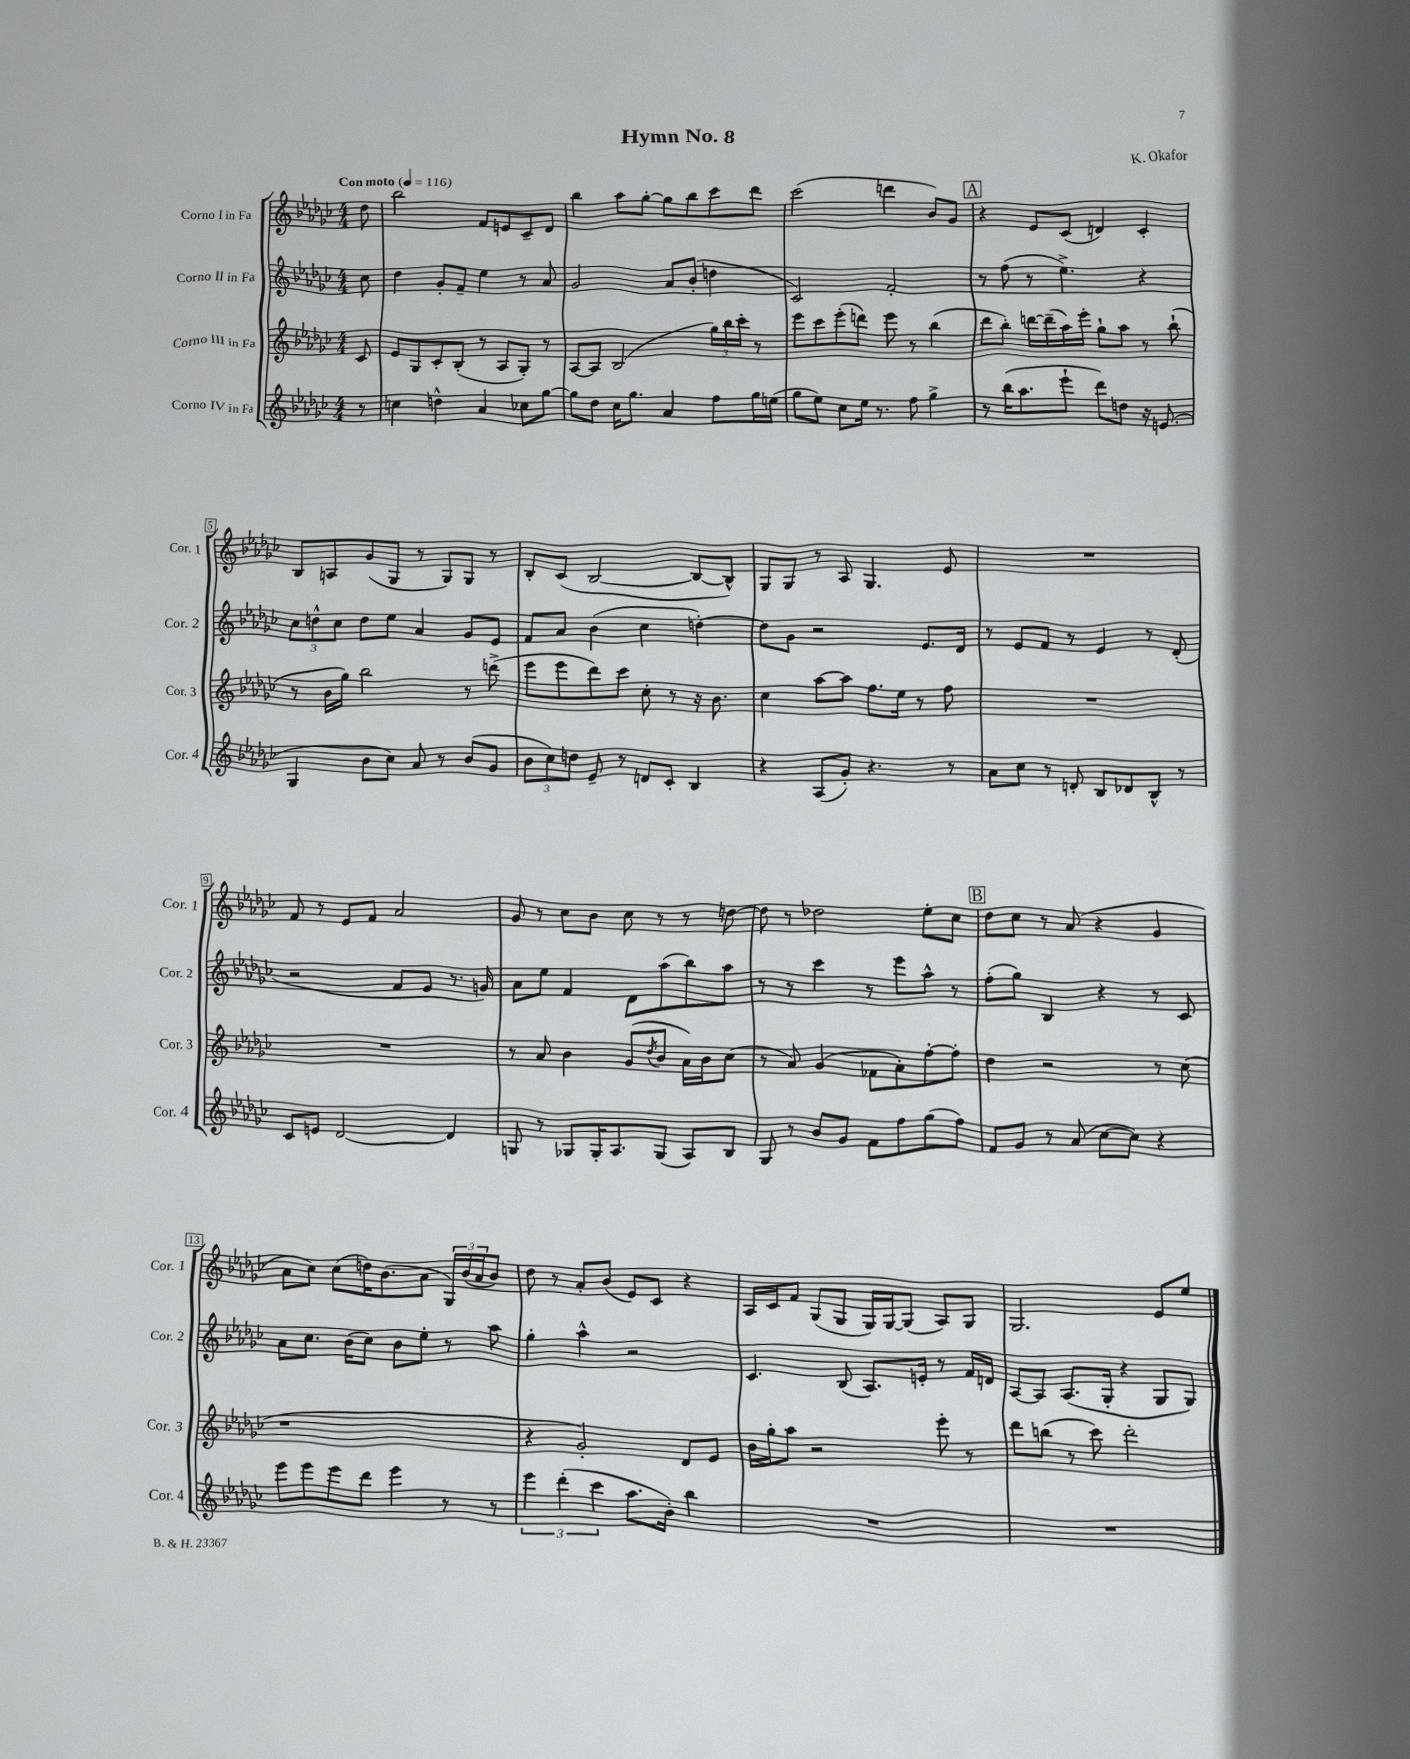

**kern	**kern	**kern	**kern
*staff4	*staff3	*staff2	*staff1
*clefG2	*clefG2	*clefG2	*clefG2
*k[b-e-a-d-g-c-]	*k[b-e-a-d-g-c-]	*k[b-e-a-d-g-c-]	*k[b-e-a-d-g-c-]
*M4/4	*M4/4	*M4/4	*M4/4
*MM116	*MM116	*MM116	*MM116
8r	8c-/	8cc-\	8dd-\
=	=	=	=
4cc\	8e-/L	4dd-\	2bb-\
.	8G-/	.	.
4dd^^\	8c-'/	8g-'/L	.
.	(8B-'/J	8f~/J	.
4a-/	8r	4ee-\	8f/L
.	8A-/L	.	8e/
8cc-\L	8G-'/J)	8r	8c-~/
[8gg-\J	8r	8a-/	8d-/J
=	=	=	=
8gg-\]L	[8A-/L	2g-/	4bb-\
8dd-\J	8A-/]J	.	.
16cc-\LK	(2B-/	.	8aa-\L
8.gg-\J	.	.	.
.	.	.	[8gg-'\J
4a-/	.	8a-/L	8gg-\]L
.	.	(8b-'/J	8bb-\
8ff\L	24gg-\LL)	4dd\	8ccc-\
.	24bb-\	.	.
.	24ccc-'\JJ	.	.
16gg-\L	8r	.	8ddd-\J
(16ee\JJ	.	.	.
=	=	=	=
8gg-\L	8eee-\L	2c-/)	(2ccc-\
8ee-\J)	8ccc-\	.	.
8cc-\L	(8eee-'\	.	.
16ee-\Jk	8ddd\J)	.	.
8.r	.	.	.
.	8eee-\	2f'/	4ddd\
8ff\	8r	.	.
4gg-^\	(4bb-\	.	8b-/L)
.	.	.	8g-/J
=	=	=	=
8r	8ddd-\L	8r	4r
(16bb-\LK	8bb-'\J)	(8ff\	.
8.aa-\	.	.	.
.	[16ddd\LL	8r	8e-/L
.	(16ddd~\]	.	.
8eee-`\J	16aa-\)	4.ee-^\)	(8c-/J
.	16eee-'\JJ	.	.
8ddd-\L)	8gg-`\L	.	4d/)
8dd\J	8aa-\J	.	.
16r	8r	4r	4c-'/
(8.e/	.	.	.
.	(8bb-`\	.	.
=	=	=	=
4G-/	8r	12cc-\L	8B-/L
.	.	12dd^^\	.
.	16b-\LL	.	8A/
.	.	12cc-\J	.
.	16gg-\JJ)	.	.
8b-\L	2bb-\	8dd\L	(8g-/
8cc-\J)	.	8ee-\J	8G-/J
8a-/	.	4a-/	8r
8r	.	.	8G-/L)
(8b-/L	8r	8g-/L	8G-/J
8g-/J	(8ddd^\	8e-/J	8r
=	=	=	=
12b-\L	8eee-\L	8f/L	8B-'/L
12cc-\)	.	.	.
.	8eee-\	8a-/J	(8c-/J
12dd\J	.	.	.
8e-~/	8ddd-\)	(4b-\	[2B-/
8r	8ccc-\J	.	.
8d/L	8cc-'\	4cc-\	.
8c-'/J	8r	.	.
4B-/	16r	[4dd'\)	8B-/_L
.	8.b-\	.	.
.	.	.	8B-^^/]J)
=	=	=	=
4r	4cc-\	8dd\]L	8G-/L
.	.	8g-\J	8G-/J
(8A-/L	[8aa-\L	2r	8r
8g-'/J)	8aa-\]J	.	8A-/
4.r	8.ff\L	.	4.G-/
.	16ee-\Jk	.	.
.	8r	8.e-/L	.
8r	8ff\	.	8e-/
.	.	16d-/Jk	.
=	=	=	=
8a-\L	1r	8r	1r
8cc-\J	.	8e-/L	.
8r	.	8f/J	.
8d'/	.	8r	.
8B-/L	.	4e-/	.
8d-/	.	.	.
8B-^^/J	.	8r	.
8r	.	(8d-'/	.
=	=	=	=
8c-/L	1r	2r	8f/
8e/J	.	.	8r
[2d-/	.	.	8e-/L
.	.	.	8f/J
.	.	8f/L	2a-/
.	.	8e-/J	.
4d-/]	.	8.r	.
.	.	16g/)	.
=	=	=	=
8G/	8r	8a-\L	8g-/
8r	8a-/	8ee-\J	8r
8G-/L	4b-\	4f/	8cc-\L
16G-'/K	.	.	8b-\J
8.A-/	.	.	.
.	(8g-/L	8d-\L	8cc-\
.	8qdd-/	.	.
(8G-/J	8b-/J	(8aa-\	8r
8A-/L)	16a-\LL)	8bb-\)	8r
.	16b-\J	.	.
8B-/J	(8cc-\J	8aa-\J	[8dd\
=	=	=	=
8G-/	8r	8r	8dd\]
8r	8a-/)	8r	8r
8b-/L	(4g-/	4ccc-\	2dd-\
8g-/J	.	.	.
8f\L	8f-\L	8r	.
8ff\	8a-'\)	8eee-\L	.
(8gg-\	[8ff'\	8aa-^^\J	8ee-'\L
8ff\J)	8ff'\]J	8r	8cc-\J
=	=	=	=
8f/L	4dd-\	(8ff'\L	8dd-\L
8g-/J	.	8gg-\J)	8cc-\J
8r	2r	4B-/	8r
(8a-/	.	.	(8a-/
[8cc-\L	.	4r	4r
8cc-\]J)	.	.	.
4r	8r	8r	4g-/
.	(8cc-\	8c-/	.
=	=	=	=
8eee-\L	1r	8a-\L	8a-\L
8eee-\	.	8.cc-\J	8cc-\J)
8eee-\	.	.	(8cc-\L
.	.	(16b-\LK	.
8ddd-\J	.	8cc-\J)	16dd\K)
.	.	.	(8.b-\
4eee-\	.	8b-\L	.
.	.	8ee-'\J	8a-\J
8r	.	8r	24G-/LL)
.	.	.	(24b-/
.	.	.	24a-/J
8r	.	8aa-\	8b-/J)
=	=	=	=
6eee-\	4r	4gg-'\	8dd-\
.	.	.	8r
(6ddd-'\	.	.	.
.	2g-'/)	4aa-^^\	8a-'/L
6ccc-\	.	.	.
.	.	.	(8b-/J
8.aa-\L	.	2r	8e-/L)
.	.	.	8c-/J
16b-'\Jk)	.	.	.
4bb-\	8d-/L	.	4r
.	8e-/J	.	.
=	=	=	=
1r	16b-\LL	4.c-/	16A-/LL
.	16gg-'\J	.	16c-/J
.	8aa-\J	.	8f/J
.	2r	.	(8G-/L
.	.	(8B-/	8G-/J
.	.	8.A-/L)	16G-/LL)
.	.	.	[16G-/J
.	.	.	(8G-/]J
.	.	16e'/Jk	.
.	8eee-'\	8r	8A-/L)
.	8r	16f/LL	8G-/J
.	.	16d/JJ	.
=	=	=	=
1r	8ddd-\L	[8A-/L	2.G-/
.	(8bb\J	8A-/]J	.
.	8r	(8.A-/L	.
.	8ccc-\)	.	.
.	.	16G-'/Jk	.
.	2ddd-'\	4r	.
.	.	8G-/L	8e-/L
.	.	8G-/J)	8ee-/J
==	==	==	==
*-	*-	*-	*-
